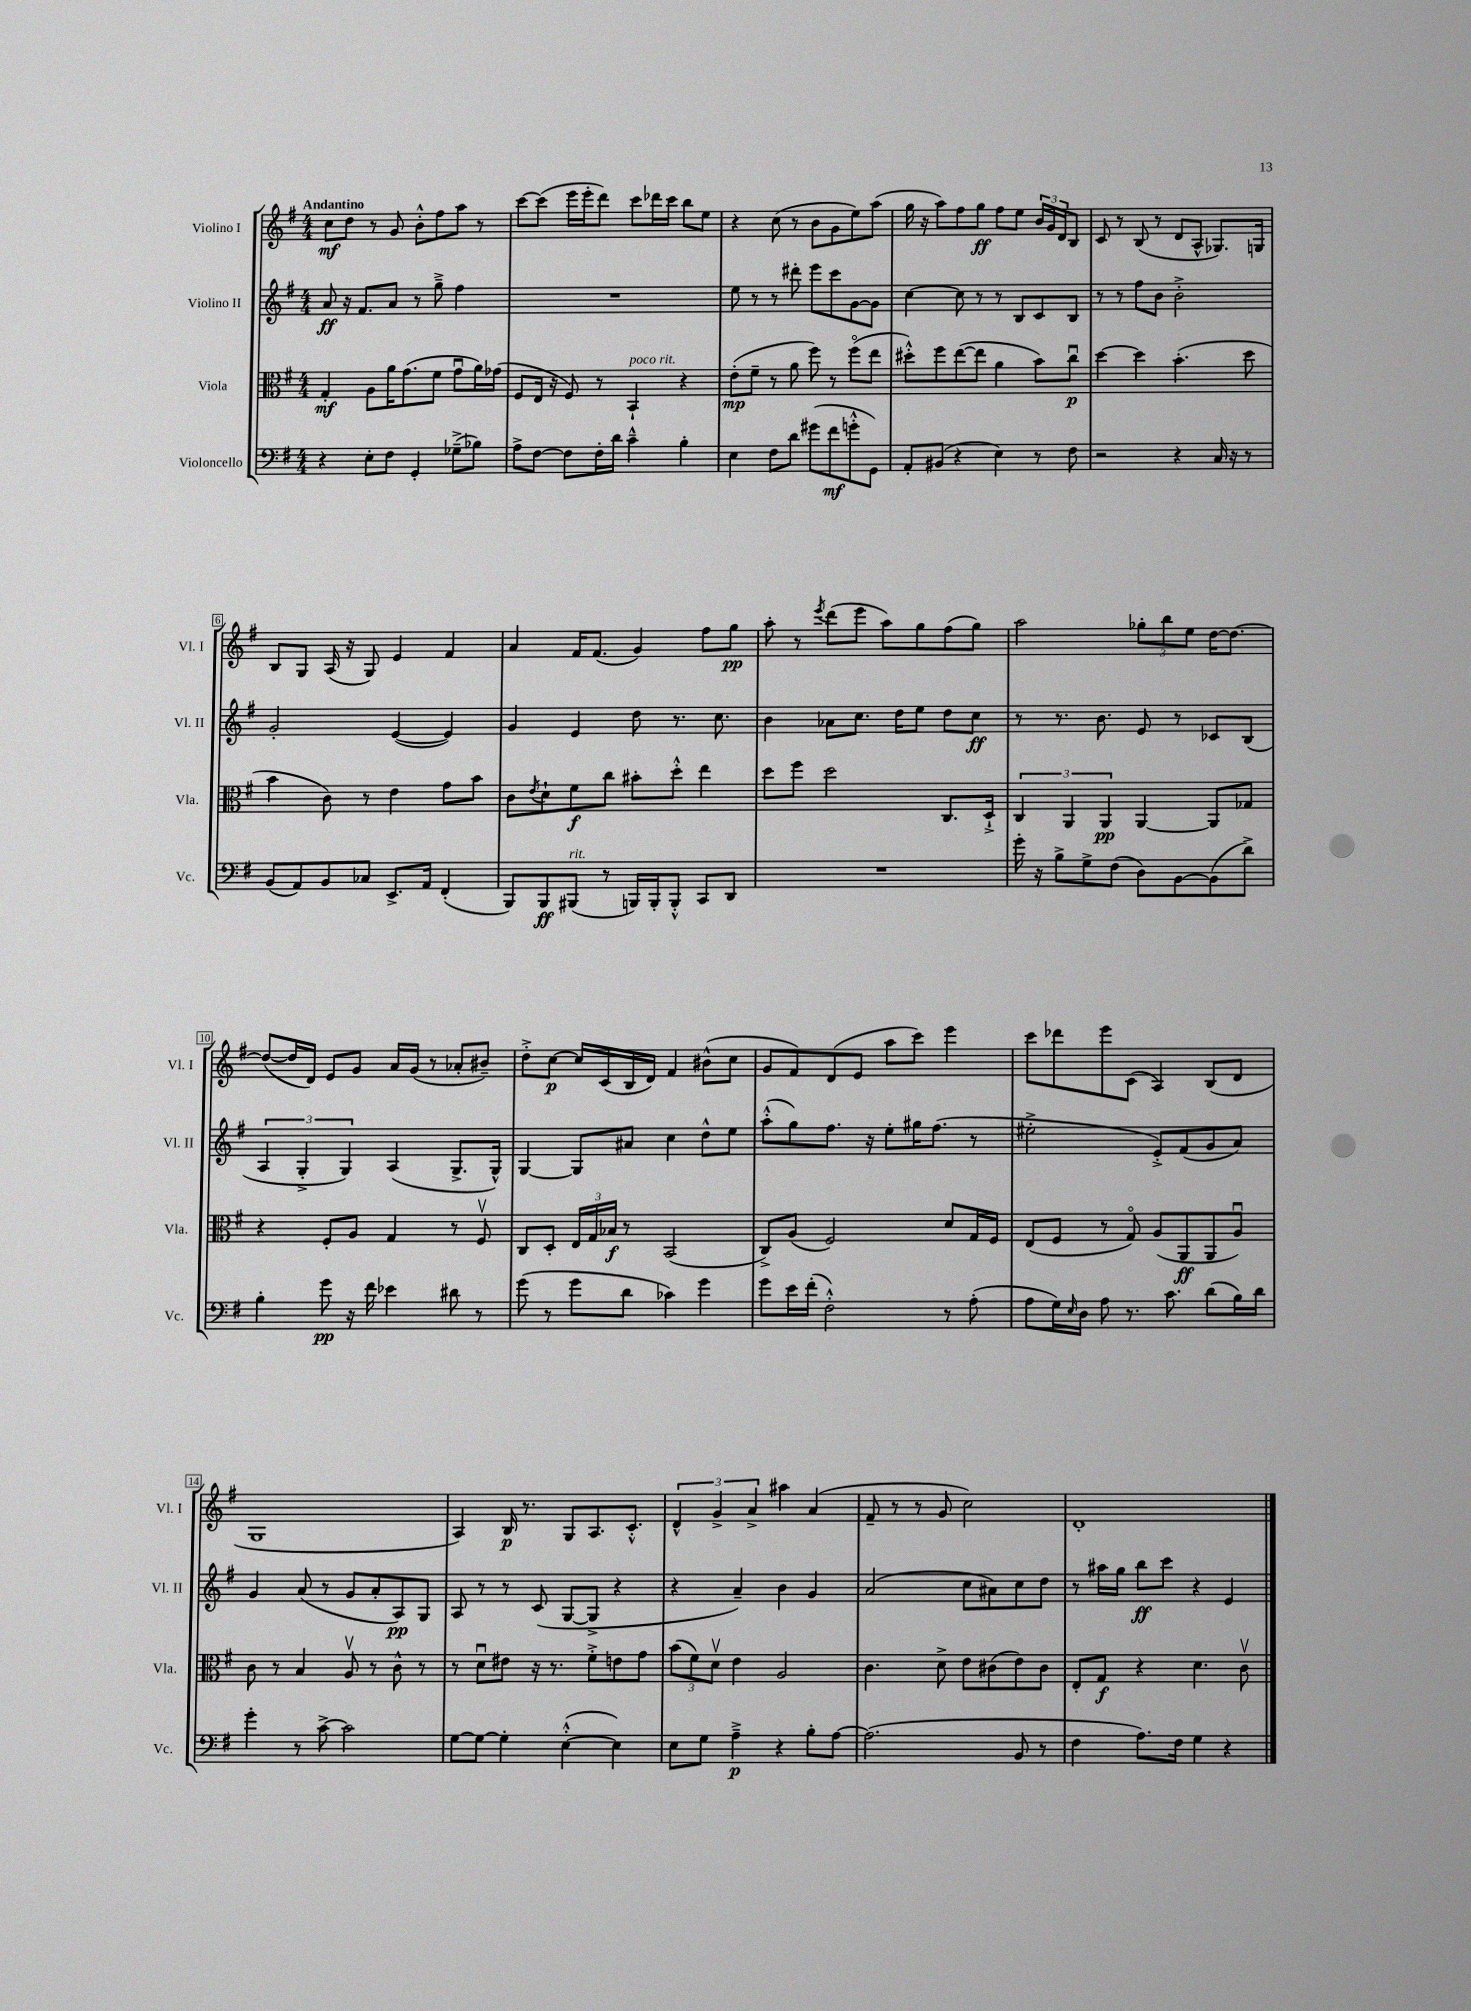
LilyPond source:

<<
\new StaffGroup <<
\new Staff = "s0" \with { instrumentName = "Violino I" shortInstrumentName = "Vl. I" } {
    \clef treble \key g \major \numericTimeSignature \time 4/4 \tempo "Andantino"
    c''8\mf d''8 r8 g'8 b'8-.-^ fis''8 a''8 r8 |
    c'''8~ c'''8( e'''16 e'''16-. d'''8) c'''8 des'''16 c'''16 b''8 e''8 |
    r4 c''8( r8 b'8 g'8 e''8) a''8( |
    g''16 r16 a''8) fis''8 g''8\ff fis''8 e''8 \tuplet 3/2 { b'16 g'16 d'16 } b8 |
    c'8 r8 b8( r8 d'8 a8-^ ges8.) g16 |
    b8 g8 a16( r16 g8) e'4 fis'4 |
    a'4 fis'16 fis'8.( g'4) fis''8 g''8\pp |
    a''8-. r8 \acciaccatura { e'''8 } d'''8( e'''8 a''8) g''8 fis''8( g''8) |
    a''2 \tuplet 3/2 { ges''8-. b''8 e''8 } d''16~ d''8.~ |
    d''8~( d''16 d'16) e'8 g'8 a'16 g'16( r8 aes'8-. bis'8--) |
    d''8-.-> c''8~\p c''16 c'16( b16 d'16) fis'4 bis'8-^( c''8 |
    g'8 fis'8) d'8( e'8 a''8 c'''8) e'''4 |
    c'''8 des'''8 e'''8 c'8( a4) b8( d'8 |
    g1 |
    a4) b16\p r8. g8 a8. c'8.-.-^ |
    \tuplet 3/2 { d'4-^ g'4-> a'4-> } ais''4 a'4( |
    fis'8-- r8 r8 g'8 c''2) |
    d'1-. \bar "|." |
}
\new Staff = "s1" \with { instrumentName = "Violino II" shortInstrumentName = "Vl. II" } {
    \clef treble \key g \major \numericTimeSignature \time 4/4
    a'8\ff r16 fis'8. a'8 r8 g''8---> fis''4 |
    R1 |
    e''8 r8 r8 dis'''8-. e'''8 c'''8 g'8~ g'8 |
    c''4~ c''8 r8 r8 b8 c'8 b8 |
    r8 r8 fis''8 b'8 b'2-.-> |
    g'2-. e'4~( e'4) |
    g'4 e'4 d''8 r8. c''8. |
    b'4 aes'8 c''8. d''16 e''8 d''8 c''8\ff |
    r8 r8. b'8. e'8 r8 ces'8 b8( |
    \tuplet 3/2 { a4 g4-.-> g4) } a4( g8.-> g16-^) |
    g4~ g8 ais'8 c''4 d''8-^ e''8 |
    a''8-.-^( g''8) fis''8. r16 e''8-. gis''16 fis''8.( r8 |
    eis''2-.-> e'8-.->) fis'8( g'8 a'8) |
    g'4 a'8( r8 g'8 a'8-. a8\pp) g8 |
    a8 r8 r8 c'8( g8~ g8-> r4 |
    r4 a'4--) b'4 g'4 |
    a'2( c''8 ais'8) c''8 d''8 |
    r8 ais''16 g''16 b''8\ff c'''8 r4 e'4 \bar "|." |
}
\new Staff = "s2" \with { instrumentName = "Viola" shortInstrumentName = "Vla." } {
    \clef alto \key g \major \numericTimeSignature \time 4/4
    g4-.\mf a8 a'16 g'8.( fis'8 g'8\downbow a'16) ges'16( |
    fis8 e16 r16 fis8) r8 b,4-!^\markup { \italic "poco rit." } r4 |
    e'8-.\mp( fis'8-- r8 a'8 fis''8) r8 fis''8\flageolet( e''8 |
    dis''8-.-^) fis''8 e''8~( e''8 a'4 b'8) c''8\downbow\p |
    d''4~ d''4 b'4.-.( d''8 |
    b'4 c'8) r8 e'4 g'8 b'8 |
    c'8 \acciaccatura { e'8 } d'8-! fis'8\f c''8 bis'8-. d''8-.-^ e''4 |
    d''8 fis''8 d''2 c8. d16-!-> |
    \tuplet 3/2 { c4 a,4 a,4\pp } a,4~ a,8 ges8 |
    r4 fis8-. a8 g4 r8 fis8\upbow |
    c8 d8-. \tuplet 3/2 { e16 g16 bes16\f } r8 b,2( |
    c8->) a8( fis2) d'8 g16 fis16 |
    e8( fis8 r8 g8\flageolet) a8( a,8\ff a,8 a8\downbow) |
    c'8 r8 b4 a8\upbow r8 c'8-^ r8 |
    r8 d'8\downbow eis'8 r16 r8. fis'8-.-> e'8 g'8 |
    \tuplet 3/2 { b'8( fis'8) d'8\upbow } e'4 a2 |
    c'4. d'8-> e'8 cis'8( e'8) cis'8 |
    e8-. g8\f r4 d'4. c'8\upbow \bar "|." |
}
\new Staff = "s3" \with { instrumentName = "Violoncello" shortInstrumentName = "Vc." } {
    \clef bass \key g \major \numericTimeSignature \time 4/4
    r4 e8-. fis8 g,4-. ges8--->( bes8) |
    a8-> fis8~ fis8 fis16-. d'16 c'4---^ b4-. |
    e4 fis8 d'8 gis'8( fis'8\mf g'8-.-^ g,8) |
    a,8-. bis,8( r4 e4) r8 fis8 |
    r2 r4 c16 r16 r8 |
    b,8( a,8) b,8 ces8 e,8.-> a,16 fis,4-.( |
    b,,8) b,,8\ff bis,,8^\markup { \italic "rit." }( r8 b,,16) b,,16-. b,,8-.-^ c,8 d,8 |
    R1 |
    g'16-. r16 b8-> g8-> fis8( d8) b,8~ b,8( d'8->) |
    b4-. g'8\pp r16 fis'16 ees'4 dis'8 r8 |
    g'8( r8 g'8 d'8 ces'4) g'4 |
    g'8 e'16 fis'16-.( fis2-.-^) r8 a8-.( |
    a8 g16) \grace { e16 } d16 a8 r8. c'8. d'8( b16) d'16 |
    g'4-. r8 c'8~-> c'2 |
    g8~ g8~ g4-. e4~-.-^( e4) |
    e8 g8 a4--->\p r4 b8-. a8~ |
    a2.( b,8 r8 |
    fis4 a8.) fis16 g4 r4 \bar "|." |
}
>>
>>
\layout { \context { \Score \override BarNumber.stencil = #(make-stencil-boxer 0.1 0.3 ly:text-interface::print) } }
